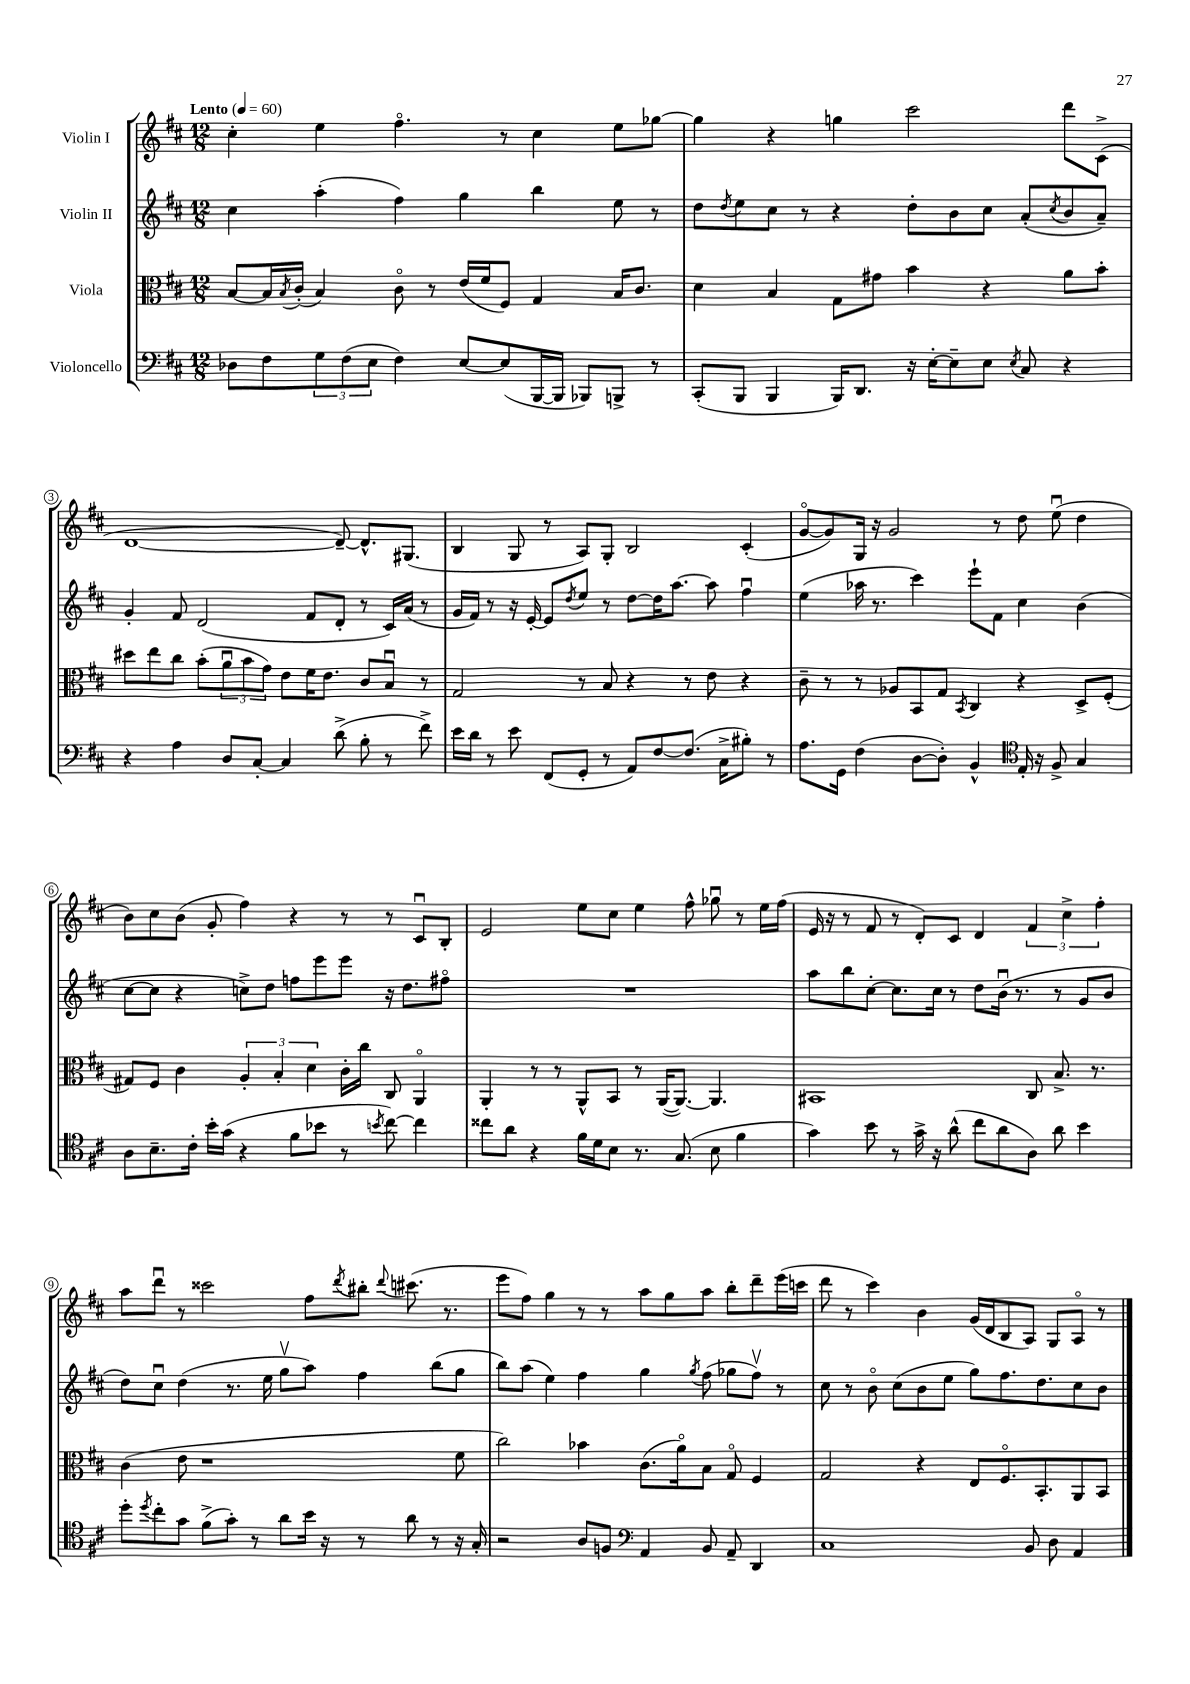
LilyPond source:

<<
\new StaffGroup <<
\new Staff = "s0" \with { instrumentName = "Violin I" } {
    \clef treble \key d \major \numericTimeSignature \time 12/8 \tempo "Lento" 4 = 60
    cis''4-. e''4 fis''4.\flageolet r8 cis''4 e''8 ges''8~ |
    ges''4 r4 g''4 cis'''2 d'''8 cis'8->( |
    d'1~ d'8~--) d'8.-^ gis8.( |
    b4 g8 r8 a8) g8-. b2 cis'4-.( |
    g'8~\flageolet g'8) g16 r16 g'2 r8 d''8 e''8\downbow( d''4 |
    b'8) cis''8 b'8( g'8-. fis''4) r4 r8 r8 cis'8\downbow b8-. |
    e'2 e''8 cis''8 e''4 fis''8-^ ges''8\downbow r8 e''16 fis''16( |
    e'16 r16 r8 fis'8 r8 d'8-.) cis'8 d'4 \tuplet 3/2 { fis'4 cis''4-> fis''4-. } |
    a''8 d'''8\downbow r8 cisis'''2 fis''8 \acciaccatura { d'''8 } bis''8-. \appoggiatura { d'''8 } cis'''8.( r8. |
    e'''8 fis''8) g''4 r8 r8 a''8 g''8 a''8 b''8-. d'''8-- e'''16( c'''16 |
    d'''8 r8 cis'''4) b'4 g'16( d'16 b8 a8) g8 a8\flageolet r8 \bar "|." |
}
\new Staff = "s1" \with { instrumentName = "Violin II" } {
    \clef treble \key d \major \numericTimeSignature \time 12/8
    cis''4 a''4-.( fis''4) g''4 b''4 e''8 r8 |
    d''8 \acciaccatura { d''8 } e''8 cis''8 r8 r4 d''8-. b'8 cis''8 a'8-.( \acciaccatura { cis''8 } b'8 a'8--) |
    g'4-. fis'8 d'2( fis'8 d'8-. r8 cis'16) a'16( r8 |
    g'16 fis'16) r8 r16 e'16~-. e'8 \acciaccatura { d''8 } e''8 r8 d''8~ d''16 a''8.~ a''8 fis''4\downbow |
    e''4( aes''16 r8. cis'''4) e'''8-! fis'8 cis''4 b'4( |
    cis''8~ cis''8 r4 c''8->) d''8 f''8 e'''8 e'''8 r16 d''8. fis''8\flageolet |
    R1. |
    a''8 b''8 cis''8~-. cis''8. cis''16 r8 d''8 b'16\downbow( r8. r8 g'8 b'8 |
    d''8) cis''8\downbow d''4( r8. e''16 g''8\upbow a''8) fis''4 b''8( g''8 |
    b''8) a''8( e''4) fis''4 g''4 \acciaccatura { g''8 } fis''8( ges''8 fis''8\upbow) r8 |
    cis''8 r8 b'8\flageolet cis''8( b'8 e''8 g''8) fis''8. d''8. cis''8 b'8 \bar "|." |
}
\new Staff = "s2" \with { instrumentName = "Viola" } {
    \clef alto \key d \major \numericTimeSignature \time 12/8
    b8~ b16 \acciaccatura { b8 } cis'16-.( b4) cis'8\flageolet r8 e'16( fis'16 fis8) g4 b16 cis'8. |
    d'4 b4 g8 gis'8 b'4 r4 a'8 b'8-. |
    dis''8 e''8 cis''8 b'8-.( \tuplet 3/2 { a'8\downbow b'8 g'8) } e'8 fis'16 e'8. cis'8 b8\downbow r8 |
    g2 r8 b8 r4 r8 e'8 r4 |
    cis'8-- r8 r8 aes8 b,8 g8 \acciaccatura { b,8 } cis4 r4 d8-> fis8-.( |
    gis8) fis8 cis'4 \tuplet 3/2 { a4-. b4-. d'4 } cis'16-. cis''16 cis8 a,4\flageolet |
    a,4-. r8 r8 a,8-^ b,8 r8 a,16~( a,8.~) a,4. |
    bis,1 cis8 b8.-> r8. |
    cis'4( e'8 r1 fis'8 |
    cis''2) bes'4 cis'8.( a'16\flageolet) b8 g8\flageolet fis4 |
    g2 r4 e8 fis8.\flageolet b,8.-. a,8 b,8 \bar "|." |
}
\new Staff = "s3" \with { instrumentName = "Violoncello" } {
    \clef bass \key d \major \numericTimeSignature \time 12/8
    des8 fis8 \tuplet 3/2 { g8 fis8( e8 } fis4) e8~ e8( b,,16~ b,,16 bes,,8) b,,8-> r8 |
    cis,8-.( b,,8 b,,4 b,,16) d,8. r16 e16~-. e8-- e8 \acciaccatura { e8 } cis8 r4 |
    r4 a4 d8 cis8~-. cis4 d'8->( b8-. r8 fis'8->) |
    e'16 d'16 r8 e'8 fis,8( g,8-. r8 a,8) fis8~ fis8.( cis16-> bis8-.) r8 |
    a8. g,16 fis4( d8~ d8-.) b,4-^ \clef tenor e16-. r16 fis8-> g4 |
    a8 b8.-- cis'16-. b'16-. g'16( r4 fis'8 bes'8 r8 \acciaccatura { b'8 } cis''8~) cis''4 |
    cisis''8 a'8 r4 fis'16 d'16 b8 r8. g8.( b8 fis'4 |
    g'4) b'8 r8 g'16-> r16 a'8-^( cis''8 a'8 a8) a'8 b'4 |
    d''8-. \acciaccatura { d''8 } cis''8-. g'8 fis'8->( g'8-.) r8 a'8 b'16 r16 r8 a'8 r8 r16 g16-. |
    r2 a8 f8 \clef bass a,4 b,8 a,8-- d,4 |
    cis1 b,8 d8 a,4 \bar "|." |
}
>>
>>
\layout { \context { \Score \override BarNumber.stencil = #(make-stencil-circler 0.1 0.3 ly:text-interface::print) } }
